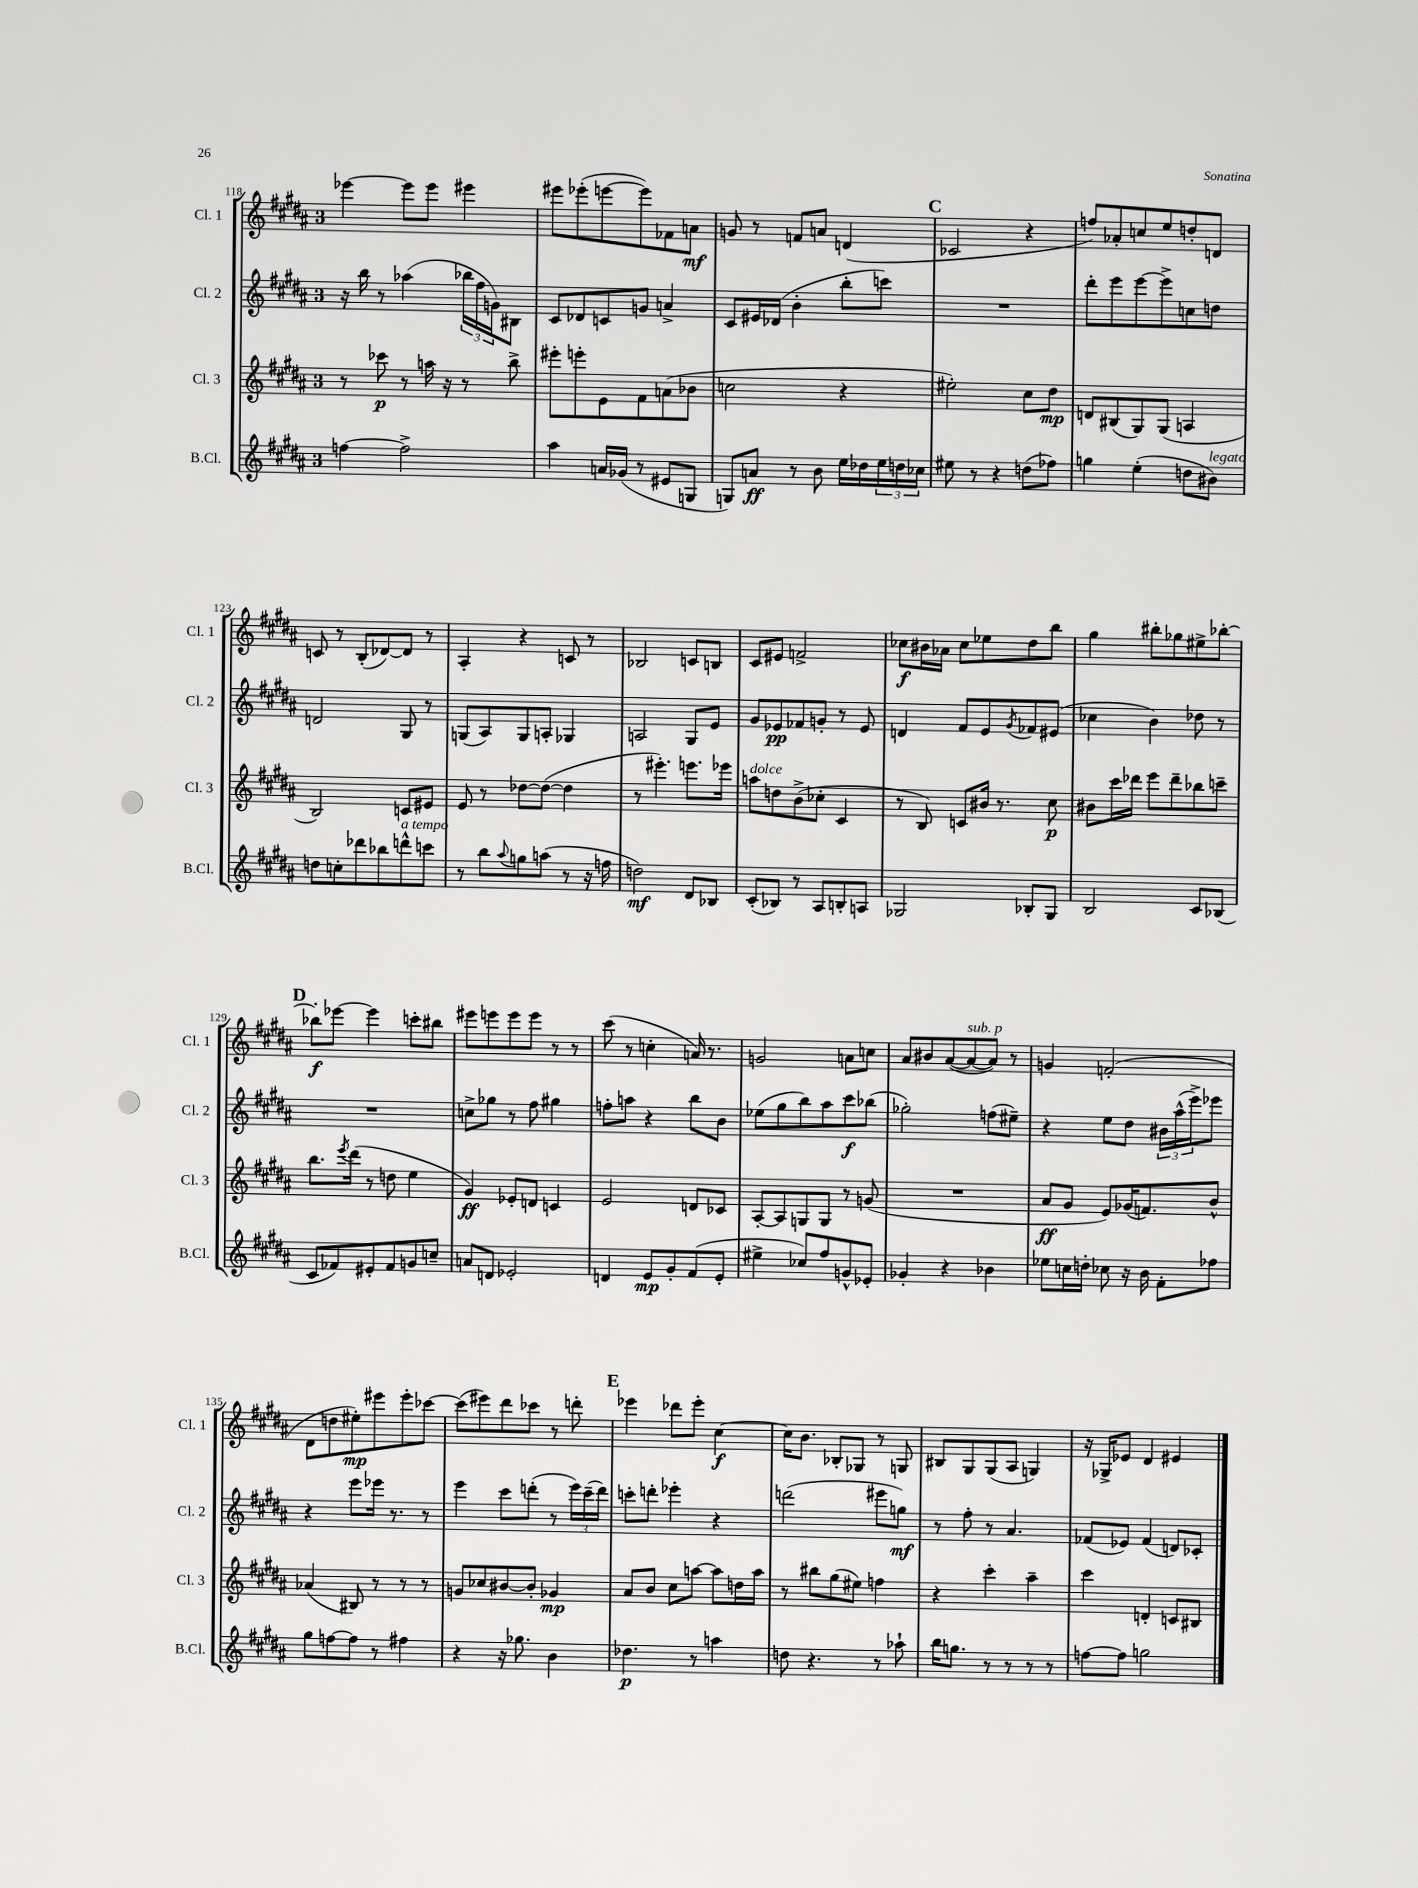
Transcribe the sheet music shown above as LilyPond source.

<<
\new StaffGroup <<
\new Staff = "s0" \with { instrumentName = "Cl. 1" shortInstrumentName = "Cl. 1" } {
    \clef treble \key b \major \once \override Staff.TimeSignature.style = #'single-digit \time 3/4
    ees'''4~ ees'''8 ees'''8 eis'''4 |
    eis'''8 ees'''8-.( e'''8~ e'''8) fes'8 a'8\mf |
    g'8 r8 f'8 a'8 d'4( |
    \mark \markup { \bold "C" } ces'2 r4 |
    f''8) aes'8-. c''8 e''8 d''8-. d'8 |
    c'8 r8 b8-.( des'8~) des'8 r8 |
    ais4-. r4 c'8 r8 |
    bes2 c'8 b8 |
    cis'8 eis'8 f'2-> |
    ces''8\f bis'16 aes'16 ces''8 ees''8 dis''8 b''8 |
    gis''4 bis''8-. ges''8 eis''8-> bes''8~-. |
    \mark \markup { \bold "D" } bes''8-.\f ees'''8~ ees'''4 c'''8-. bis''8 |
    eis'''8 e'''8 e'''8 e'''8 r8 r8 |
    cis'''8( r8 c''4-. a'16) r8. |
    g'2 a'8 c''8 |
    ais'8 bis'8 ais'8~( ais'8~^\markup { \italic "sub. p" } ais'8) r8 |
    g'4 f'2-.( |
    dis'8 d''8 eis''8-.\mp) eis'''8 eis'''8-. ces'''8~ |
    ces'''8( eis'''8) dis'''8 ces'''8 r8 d'''8-. |
    \mark \markup { \bold "E" } ees'''4 des'''8 ees'''8-. cis''4~\f |
    cis''16 b'8. bes8-. ges8 r8 g8 |
    bis8 gis8 gis8( ais8 g4) |
    r16 ges16-> ees'8 dis'4 eis'4 \bar "|." |
}
\new Staff = "s1" \with { instrumentName = "Cl. 2" shortInstrumentName = "Cl. 2" } {
    \clef treble \key b \major \once \override Staff.TimeSignature.style = #'single-digit \time 3/4
    r16 b''16 r8 aes''4( \tuplet 3/2 { bes''16 fis''16 g'16) } bis8 |
    cis'8 des'8 c'8 g'8 a'4-> |
    cis'8 eis'16 des'16( b'4-. b''8-. c'''8) |
    \mark \markup { \bold "C" } R2. |
    dis'''8-. e'''8 e'''8~ e'''8-> c''8 d''8 |
    d'2 gis8 r8 |
    g8( ais8) g8 a8-. ges4 |
    a2 gis8 e'8 |
    gis'8 ees'8\pp fes'8 g'8-. r8 ees'8 |
    d'4 fis'8 e'8 \acciaccatura { gis'8 } fes'8 eis'8( |
    ces''4 b'4) des''8 r8 |
    \mark \markup { \bold "D" } R2. |
    c''8-> ges''8 r8 fis''8 gis''4 |
    f''8-. a''8 r4 b''8 b'8 |
    ees''8( gis''8 b''8) ais''8 cis'''8\f bes''8( |
    ges''2-.) f''8( eis''8--) |
    r4 e''8 dis''8 \tuplet 3/2 { bis'16 ais''16-^( e'''16->) } ees'''8 |
    r4 e'''8 ees'''16 r8. r8 |
    e'''4 cis'''8 d'''8-.( r8 \tuplet 3/2 { e'''16) cis'''16--( d'''16) } |
    \mark \markup { \bold "E" } c'''8-. d'''8-. ees'''4-. r4 |
    d'''2( eis'''8 g''8\mf) |
    r8 fis''8-. r8 ais'4. |
    fes'8( ees'8) fes'4( d'8) ces'8-. \bar "|." |
}
\new Staff = "s2" \with { instrumentName = "Cl. 3" shortInstrumentName = "Cl. 3" } {
    \clef treble \key b \major \once \override Staff.TimeSignature.style = #'single-digit \time 3/4
    r8 ces'''8\p r8 a''16 r16 r8 b''8-> |
    eis'''8-. e'''8-. e'8 fis'8 a'8( bes'8 |
    c''2 r4 |
    \mark \markup { \bold "C" } eis''2-.) cis''8 dis''8\mp |
    d'8 bis8( gis8) gis8( a4 |
    b2) c'8 eis'8 |
    e'8 r8 des''8~ des''8~( des''4 |
    r8 eis'''4.-.) e'''8. ees'''16 |
    a''8^\markup { \italic "dolce" } d''8 b'8->( ces''8-. cis'4 |
    r8 b8) c'8 bis'16 r8. cis''8\p |
    bis'8 cis'''16 des'''16 e'''8 des'''8-- bes''8 c'''8-- |
    \mark \markup { \bold "D" } b''8. \acciaccatura { e'''8 } dis'''16( r8 d''8 e''4 |
    gis'4\ff) ees'8-. d'8 c'4 |
    e'2 d'8 ces'8 |
    ais8~-. ais8 g8 g8 r8 g'8( |
    R2. |
    ais'8\ff gis'8 e'8) ges'16( f'8.) b'8-^ |
    aes'4( bis8) r8 r8 r8 |
    g'8 ces''8 bis'8~ bis'8-. ges'4\mp |
    \mark \markup { \bold "E" } ais'8 b'8 cis''8 a''8~ a''8 d''16 a''16 |
    r8 bis''8 gis''8( eis''8) f''4 |
    r4 cis'''4-. ais''4-- |
    cis'''4 d'4-. c'8 bis8 \bar "|." |
}
\new Staff = "s3" \with { instrumentName = "B.Cl." shortInstrumentName = "B.Cl." } {
    \clef treble \key b \major \once \override Staff.TimeSignature.style = #'single-digit \time 3/4
    f''4~ f''2-> |
    ais''4 a'16 ges'16( r8 eis'8 g8 |
    g8) a'8\ff r8 b'8 e''16 des''16 \tuplet 3/2 { e''16 d''16 ces''16 } |
    \mark \markup { \bold "C" } eis''8 r8 r4 d''8( fes''8) |
    g''4 e''4-.( d''8 bis'8^\markup { \italic "legato" }) |
    d''8 c''8-. des'''8 bes''8 d'''8-^^\markup { \italic "a tempo" } c'''8 |
    r8 b''8 \appoggiatura { ais''8 } g''8 a''8( r8 r16 f''16 |
    d''2\mf) dis'8 bes8 |
    cis'8-.( bes8) r8 ais8 b8-. a8 |
    ges2 bes8-. ges8 |
    b2 cis'8 bes8( |
    \mark \markup { \bold "D" } cis'8 fes'8) eis'8-. fes'8 g'8 c''8-- |
    a'8 d'8 ees'2-. |
    d'4 e'8\mp gis'8-. fis'8( e'8-. |
    eis''4-> ces''8) fis''8 g'8-^ ees'8-. |
    ges'4-. r4 bes'4 |
    ees''8 c''16 d''16-. ces''8 r16 b'16 fis'8-. fes''8 |
    gis''8 f''8~ f''8 r8 fis''4 |
    r4 r16 ges''8. b'4 |
    \mark \markup { \bold "E" } des''4.\p r8 a''4 |
    d''8 r4. r8 aes''8-! |
    b''16 g''8. r8 r8 r8 r8 |
    f''8~ f''8 g''2 \bar "|." |
}
>>
>>
\layout { \context { \Score currentBarNumber = #118 } }
